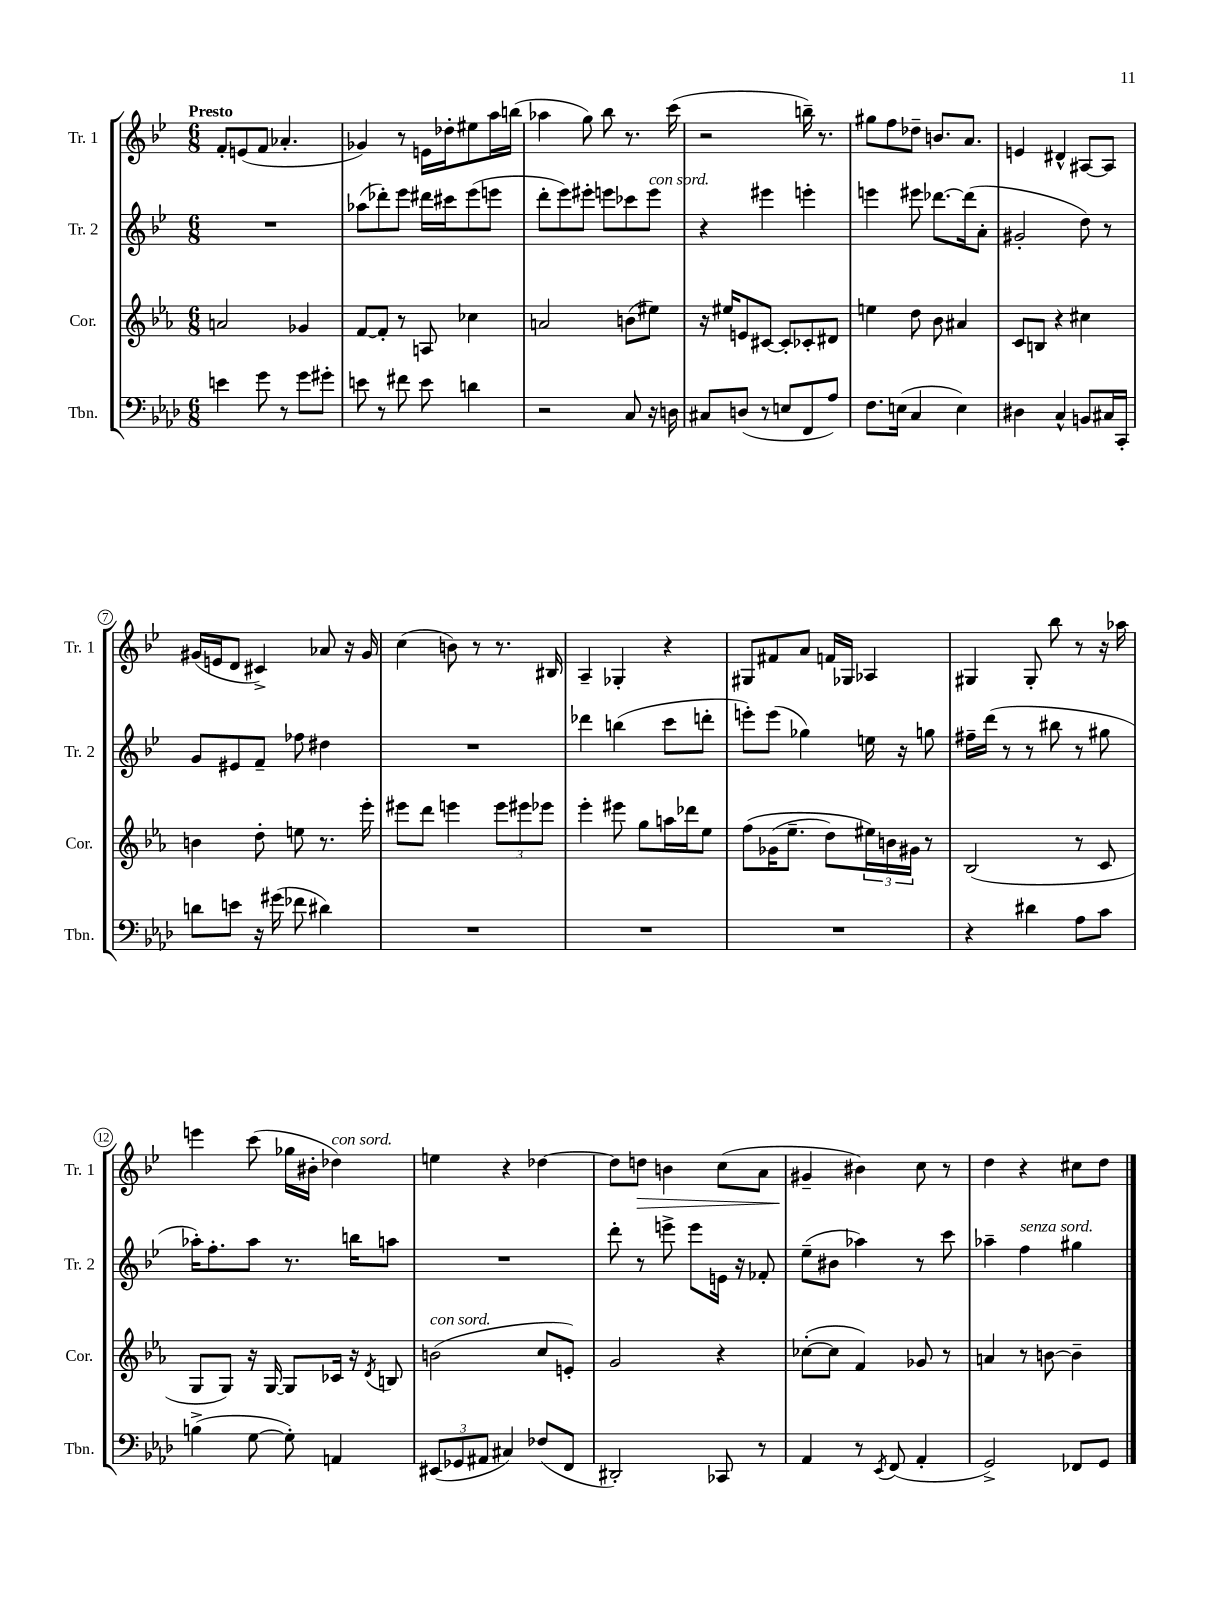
<<
\new StaffGroup <<
\new Staff = "s0" \with { instrumentName = "Tr. 1" shortInstrumentName = "Tr. 1" } {
    \clef treble \key bes \major \numericTimeSignature \time 6/8 \tempo "Presto"
    f'8-. e'8( f'8 aes'4.-. |
    ges'4) r8 e'16 des''16-. eis''8 a''16 b''16( |
    aes''4 g''8) bes''8 r8. c'''16( |
    r2 b''16--) r8. |
    gis''8 f''8 des''8-- b'8. a'8. |
    e'4 dis'4-^ ais8~ ais8 |
    gis'16( e'16 d'8 cis'4->) aes'8 r16 gis'16 |
    c''4( b'8) r8 r8. bis16 |
    a4-- ges4-. r4 |
    gis8 fis'8 a'8 f'16 ges16 aes4 |
    gis4 gis8-. bes''8 r8 r16 aes''16 |
    e'''4 c'''8( ges''16 bis'16-. des''4^\markup { \italic "con sord." }) |
    e''4 r4 des''4~ |
    des''8 d''8\> b'4 c''8( a'8 |
    gis'4--\! bis'4) c''8 r8 |
    d''4 r4 cis''8 d''8 \bar "|." |
}
\new Staff = "s1" \with { instrumentName = "Tr. 2" shortInstrumentName = "Tr. 2" } {
    \clef treble \key bes \major \numericTimeSignature \time 6/8
    R2. |
    aes''8( des'''8-.) ees'''8 dis'''16 cis'''16 ees'''8( e'''8 |
    d'''8-. ees'''8) eis'''8-. e'''8 ces'''8 e'''8^\markup { \italic "con sord." } |
    r4 eis'''4 e'''4-. |
    e'''4 eis'''8 des'''8.~ des'''16( a'8-. |
    gis'2-. d''8) r8 |
    g'8 eis'8 f'8-- fes''8 dis''4 |
    R2. |
    des'''4 b''4( c'''8 d'''8-. |
    e'''8-.) e'''8( ges''4) e''16 r16 g''8 |
    fis''16-- d'''16( r8 r8 bis''8 r8 gis''8 |
    aes''16-.) f''8.-. aes''8 r8. b''16 a''8 |
    R2. |
    d'''8-. r8 e'''8-> e'''8 e'16 r16 fes'8-. |
    ees''8--( bis'8 aes''4) r8 c'''8 |
    aes''4-- f''4^\markup { \italic "senza sord." } gis''4 \bar "|." |
}
\new Staff = "s2" \with { instrumentName = "Cor." shortInstrumentName = "Cor." } {
    \clef treble \key ees \major \numericTimeSignature \time 6/8
    a'2 ges'4 |
    f'8~ f'8-. r8 a8 ces''4 |
    a'2 b'8( eis''8) |
    r16 eis''16 e'8 cis'8~ cis'8-. ces'8-. dis'8 |
    e''4 d''8 bes'8 ais'4 |
    c'8 b8 r4 cis''4 |
    b'4 d''8-. e''8 r8. ees'''16-. |
    eis'''8 d'''8 e'''4 \tuplet 3/2 { e'''8 eis'''8 ees'''8 } |
    ees'''4-. eis'''8 g''8 a''16 des'''16 ees''8 |
    f''8\( ges'16( ees''8.-- d''8) \tuplet 3/2 { eis''16\) b'16 gis'16 } r8 |
    bes2( r8 c'8 |
    g8 g8) r16 g16~ g8 ces'16 r16 \acciaccatura { d'8 } b8 |
    b'2^\markup { \italic "con sord." }( c''8 e'8-.) |
    g'2 r4 |
    ces''8~-.( ces''8 f'4) ges'8 r8 |
    a'4 r8 b'8~ b'4-- \bar "|." |
}
\new Staff = "s3" \with { instrumentName = "Tbn." shortInstrumentName = "Tbn." } {
    \clef bass \key aes \major \numericTimeSignature \time 6/8
    e'4 g'8 r8 g'8 gis'8-. |
    e'8 r8 fis'8 e'8 d'4 |
    r2 c8 r16 d16 |
    cis8 d8( r8 e8 f,8 aes8) |
    f8. e16( c4 e4) |
    dis4 c4-^ b,8 cis16 c,16-. |
    d'8 e'8 r16 gis'16( fes'8 dis'4) |
    R2. |
    R2. |
    R2. |
    r4 dis'4 aes8 c'8 |
    b4->( g8~ g8-.) a,4 |
    \tuplet 3/2 { eis,8( ges,8 ais,8 } cis4) fes8( f,8 |
    dis,2-.) ces,8 r8 |
    aes,4 r8 \acciaccatura { ees,8 } f,8( aes,4-. |
    g,2->) fes,8 g,8 \bar "|." |
}
>>
>>
\layout { \context { \Score \override BarNumber.stencil = #(make-stencil-circler 0.1 0.3 ly:text-interface::print) } }
